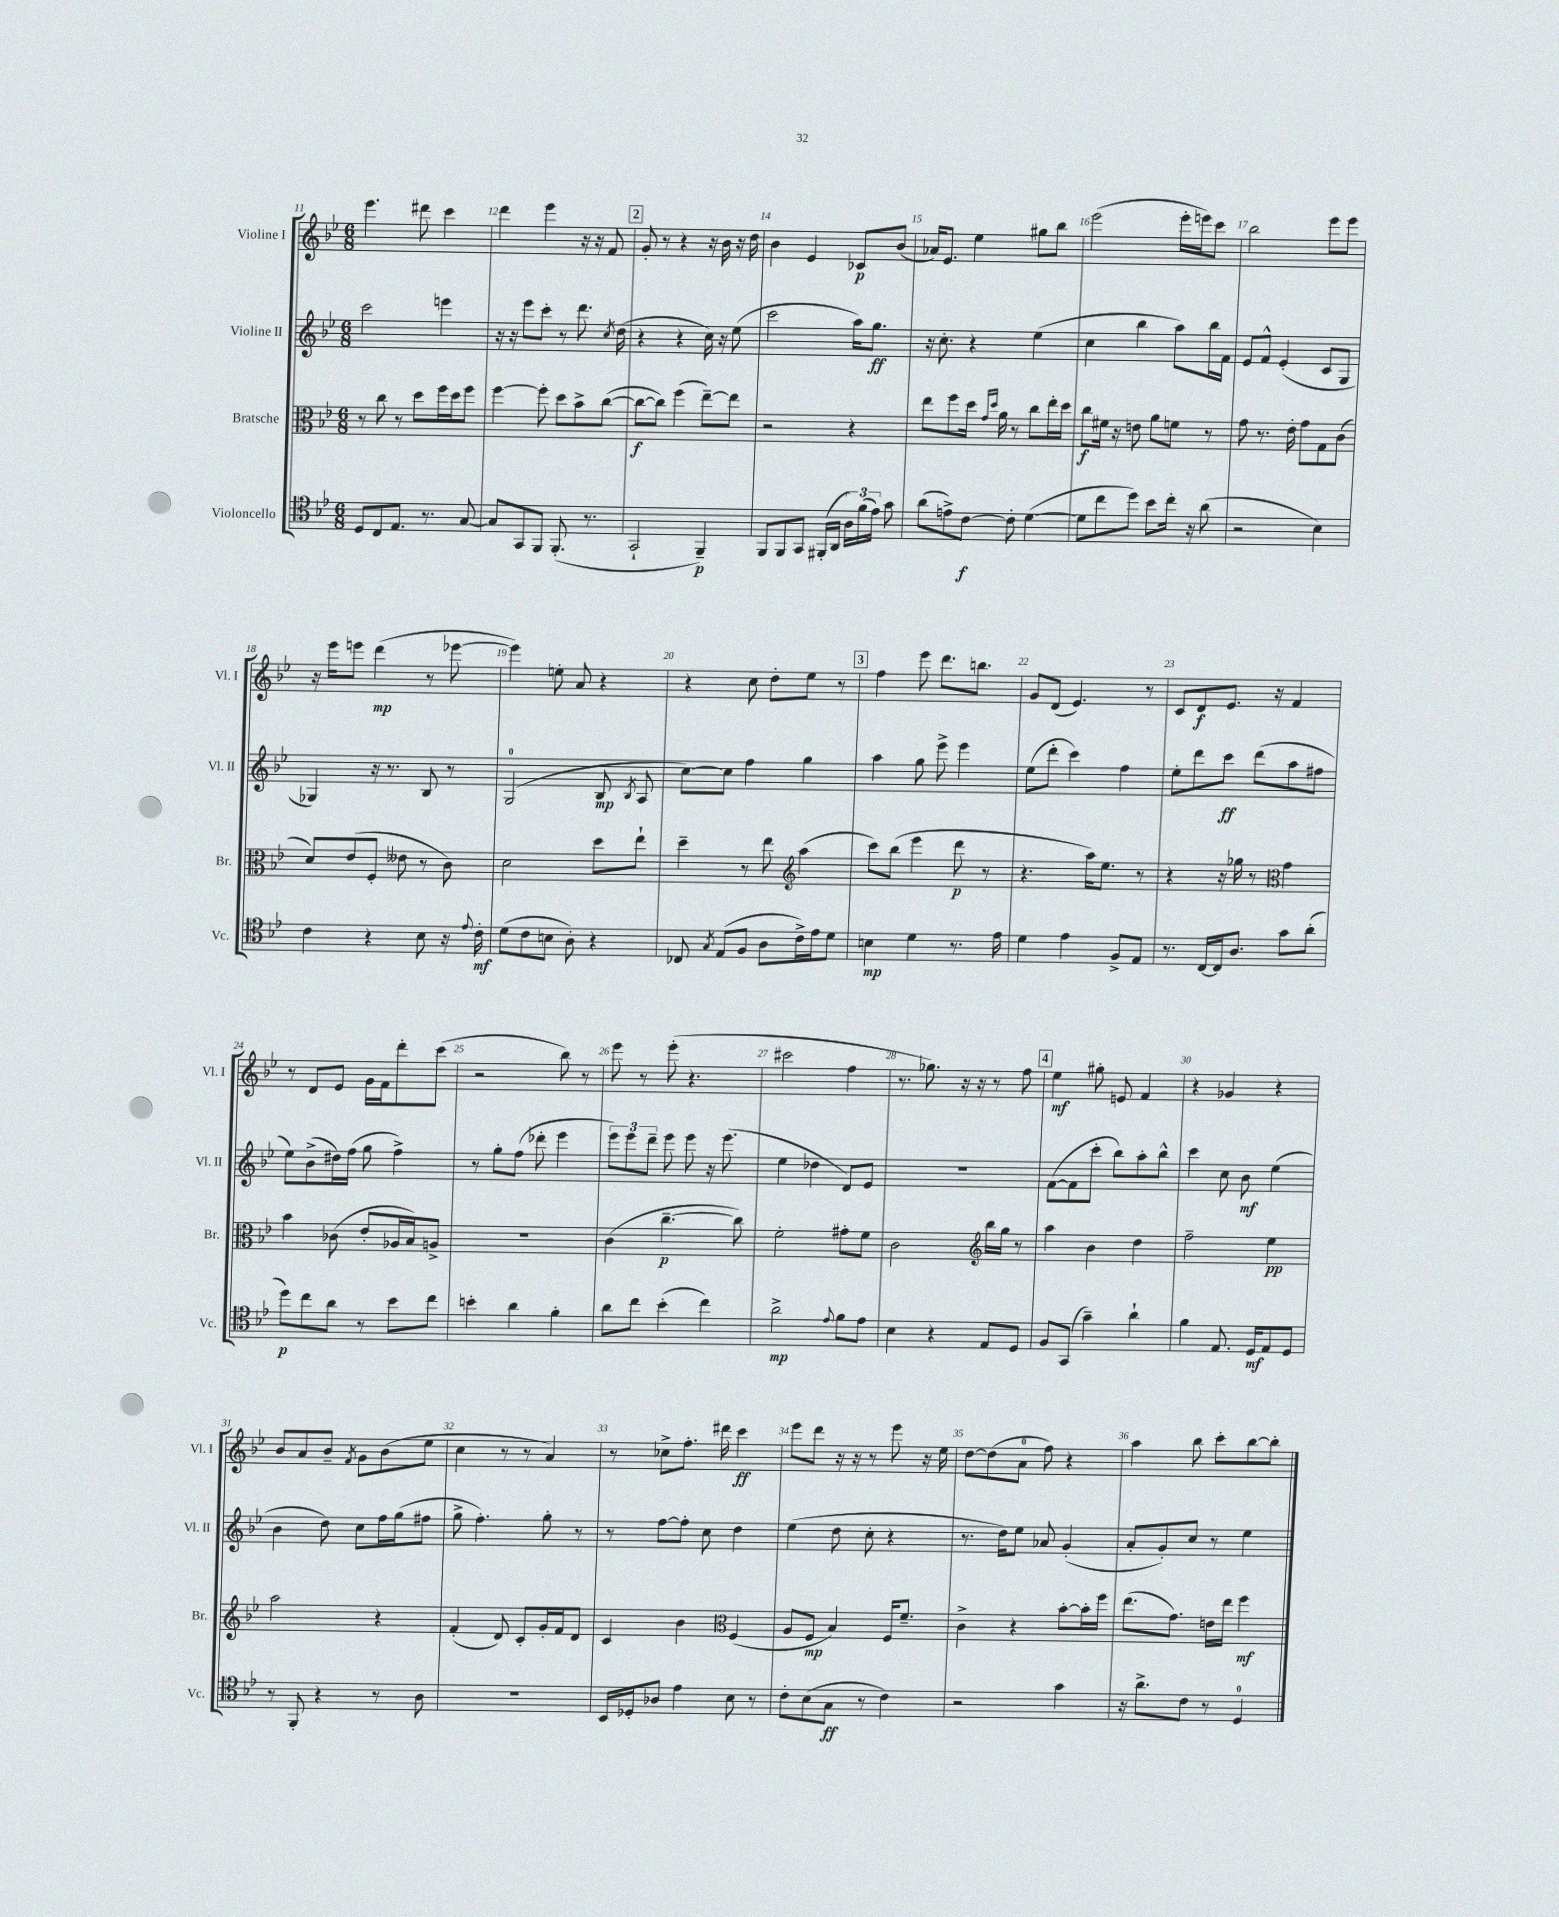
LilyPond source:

<<
\new StaffGroup <<
\new Staff = "s0" \with { instrumentName = "Violine I" shortInstrumentName = "Vl. I" } {
    \clef treble \key bes \major \numericTimeSignature \time 6/8
    \autoBeamOff ees'''4. dis'''8 c'''4 |
    d'''4 ees'''4 r16 r16 f'8 |
    \mark \markup { \box "2" } g'8-. r8 r4 r16 bes'16 r16 d''16 |
    bes'4 ees'4 ces'8[\p bes'8]( |
    aes'16[) ees'8.] ees''4 gis''8[ bes''8] |
    ees'''2( ees'''16[-. e'''16) c'''8] |
    bes''2 ees'''8[ ees'''8] |
    r16 ees'''16[ e'''8] d'''4\mp( r8 ees'''8~ |
    ees'''4) e''8-. a'8 r4 |
    r4 c''8 d''8[-. ees''8] r8 |
    \mark \markup { \box "3" } f''4 ees'''8 d'''8.[ b''8.] |
    g'8[ d'8]( ees'4.) r8 |
    c'8[ d'8\f ees'8.] r16 f'4 |
    r8 d'8[ ees'8] g'16[ f'16 d'''8-. c'''8]( |
    r2 bes''8) r8 |
    ees'''8 r8 ees'''8-.( r4. |
    cis'''2 f''4 |
    r8. ges''8.) r16 r16 r8 f''8 |
    \mark \markup { \box "4" } ees''4\mf gis''8-. e'8 f'4 |
    r4 ges'4 r4 |
    bes'8[ a'8 bes'8]-- \acciaccatura { f'8 } g'8[ bes'8( ees''8] |
    c''4 r8 r8 a'4) |
    r8 ces''8[-> f''8.]-. dis'''16 c'''4\ff |
    ees'''8[ d'''8] r16 r16 r8 ees'''8 r16 ees''16 |
    d''8[~ d''8( a'8]-0 f''8) r4 |
    a''4 bes''8 c'''8[-. bes''8~ bes''8]-. \bar "|." |
}
\new Staff = "s1" \with { instrumentName = "Violine II" shortInstrumentName = "Vl. II" } {
    \clef treble \key bes \major \numericTimeSignature \time 6/8
    \autoBeamOff c'''2 e'''4 |
    r16 r16 ees'''8[ c'''8]-. r8 d'''8. \acciaccatura { c''8 } d''16( |
    \mark \markup { \box "2" } r4 r4 c''16) r16 ees''8( |
    c'''2 a''16[) g''8.]\ff |
    r16 c''8.-. r4 ees''4( |
    c''4 bes''4 a''8[) bes''16 f'16] |
    ees'8[ f'8]-^ ees'4-.( c'8[ g8] |
    ges4) r16 r8. bes8 r8 |
    g2-0( bes8\mp \acciaccatura { bes8 } a8 |
    c''8[~) c''8] f''4 g''4 |
    \mark \markup { \box "3" } a''4 g''8 ees'''8-> ees'''4 |
    ees''8[( d'''8]-. c'''4) f''4 |
    ees''8[-. d'''8 c'''8]\ff d'''8[( a''8 fis''8] |
    ees''8[) bes'8->( dis''16) f''16]( g''8 f''4->) |
    r8 g''8[-. f''8]( des'''8-. ees'''4 |
    \tuplet 3/2 { ees'''8[) ees'''8 d'''8]-- } ees'''8 ees'''8 r16 ees'''8.( |
    ees''4 des''4 d'8[) ees'8] |
    R2. |
    \mark \markup { \box "4" } f'8[~( f'8 c'''8]-. bes''8[) a''8-. bes''8]-^ |
    c'''4 c''8 bes'8\mf ees''4( |
    bes'4 d''8) c''8[ f''16 g''16( fis''8] |
    g''8-> f''4.-.) g''8-. r8 |
    r8 f''8[~ f''8]-. c''8 d''4 |
    ees''4( d''8 c''8-. r4 |
    r8. d''16[) ees''8] aes'8 g'4-.( |
    a'8[-. g'8-.) c''8] r8 ees''4 \bar "|." |
}
\new Staff = "s2" \with { instrumentName = "Bratsche" shortInstrumentName = "Br." } {
    \clef alto \key bes \major \numericTimeSignature \time 6/8
    \autoBeamOff r8 c''8 r8 d''8[ f''16 d''16 f''8] |
    f''4~ f''8-. d''8[ bes'8-> c''8]~( |
    \mark \markup { \box "2" } c''8[~\f c''8]) f''4( ees''8[~--) ees''8] |
    r2 r4 |
    ees''8[ f''8 d''16] \grace { g'16[ d''16] } a'16 r8 c''8[ ees''16-. d''16] |
    c''8[\f fis'16] r16 e'8 a'8[ f'8] r8 |
    g'8 r8. ees'16-. g'8[ g8 c'8]( |
    d'8[) ees'8( f8]-. eeses'8 r8 c'8) |
    d'2 d''8[ ees''8]-! |
    d''4-- r8 ees''8 \clef treble a''4( |
    \mark \markup { \box "3" } c'''8[) bes''8]( ees'''4 d'''8\p r8 |
    r4. a''16[) ees''8.] r8 |
    r4 r16 ges''16 r8 \clef alto g'4 |
    bes'4 ces'8( ees'8[-. aes16 bes16) a8]-> |
    R2. |
    c'4( c''4.~--\p c''8) |
    f'2-. gis'8[-. f'8] |
    c'2 \clef treble bes''16[ g''16] r8 |
    \mark \markup { \box "4" } a''4 bes'4 d''4 |
    f''2-- ees''4\pp |
    a''2 r4 |
    f'4-.( d'8) c'8[-. g'16-. f'16 d'8] |
    c'4 bes'4 \clef alto f4( |
    a8[ f8]\mp bes4) f16[ f'8.]-- |
    c'4-> r4 bes'8[~-. bes'16-. f''16] |
    ees''8.[( g'8.]) e'16[ ees''16] f''4\mf \bar "|." |
}
\new Staff = "s3" \with { instrumentName = "Violoncello" shortInstrumentName = "Vc." } {
    \clef tenor \key bes \major \numericTimeSignature \time 6/8
    \autoBeamOff d8[ c8 ees8.] r8. g8~ |
    g8[ g,8 f,8] f,8.-.( r8. |
    \mark \markup { \box "2" } g,2-! f,4--\p) |
    f,8[ f,8 g,8] fis,16[-.( a,16] \tuplet 3/2 { a16[) f'16( ees'16]) } g'8 |
    a'8[( e'8->) c'8]~\f c'8-. d'4~( |
    d'8[ c''8 d''8]) bes'8[ c''16]-. r16 a'8( |
    r2 bes4) |
    c'4 r4 bes8 r16 \appoggiatura { ees'8 } c'16-.\mf |
    d'8[( c'8 b8] a8-.) r4 |
    ces8 \acciaccatura { g8 } ees8[( f8] a8[ c'16->) ees'16 d'8] |
    \mark \markup { \box "3" } b4\mp d'4 r8. ees'16 |
    d'4 ees'4 f8[-> ees8] |
    r8. c16[~ c16 a8.] g'8[ a'8]-.( |
    d''8[\p) c''8 a'8] r8 bes'8[ c''8] |
    b'4-. a'4 f'4-. |
    a'8[ c''8] bes'4-.( c''4) |
    a'2->\mp \appoggiatura { ees'8 } f'8[ ees'8] |
    bes4 r4 ees8[ d8] |
    \mark \markup { \box "4" } f8[ g,8]( g'4--) a'4-! |
    f'4 ees8. d16[\mf ees8 d8] |
    r8 f,8-. r4 r8 a8 |
    R2. |
    bes,16[ des16-. aes8] ees'4 bes8 r8 |
    c'8[-. bes8( g8]\ff r8 c'4) |
    r2 g'4 |
    r16 a'8.[-> c'8] r8 d4-0 \bar "|." |
}
>>
>>
\layout { \context { \Score currentBarNumber = #11 \override BarNumber.break-visibility = ##(#f #t #t) barNumberVisibility = #all-bar-numbers-visible } }
